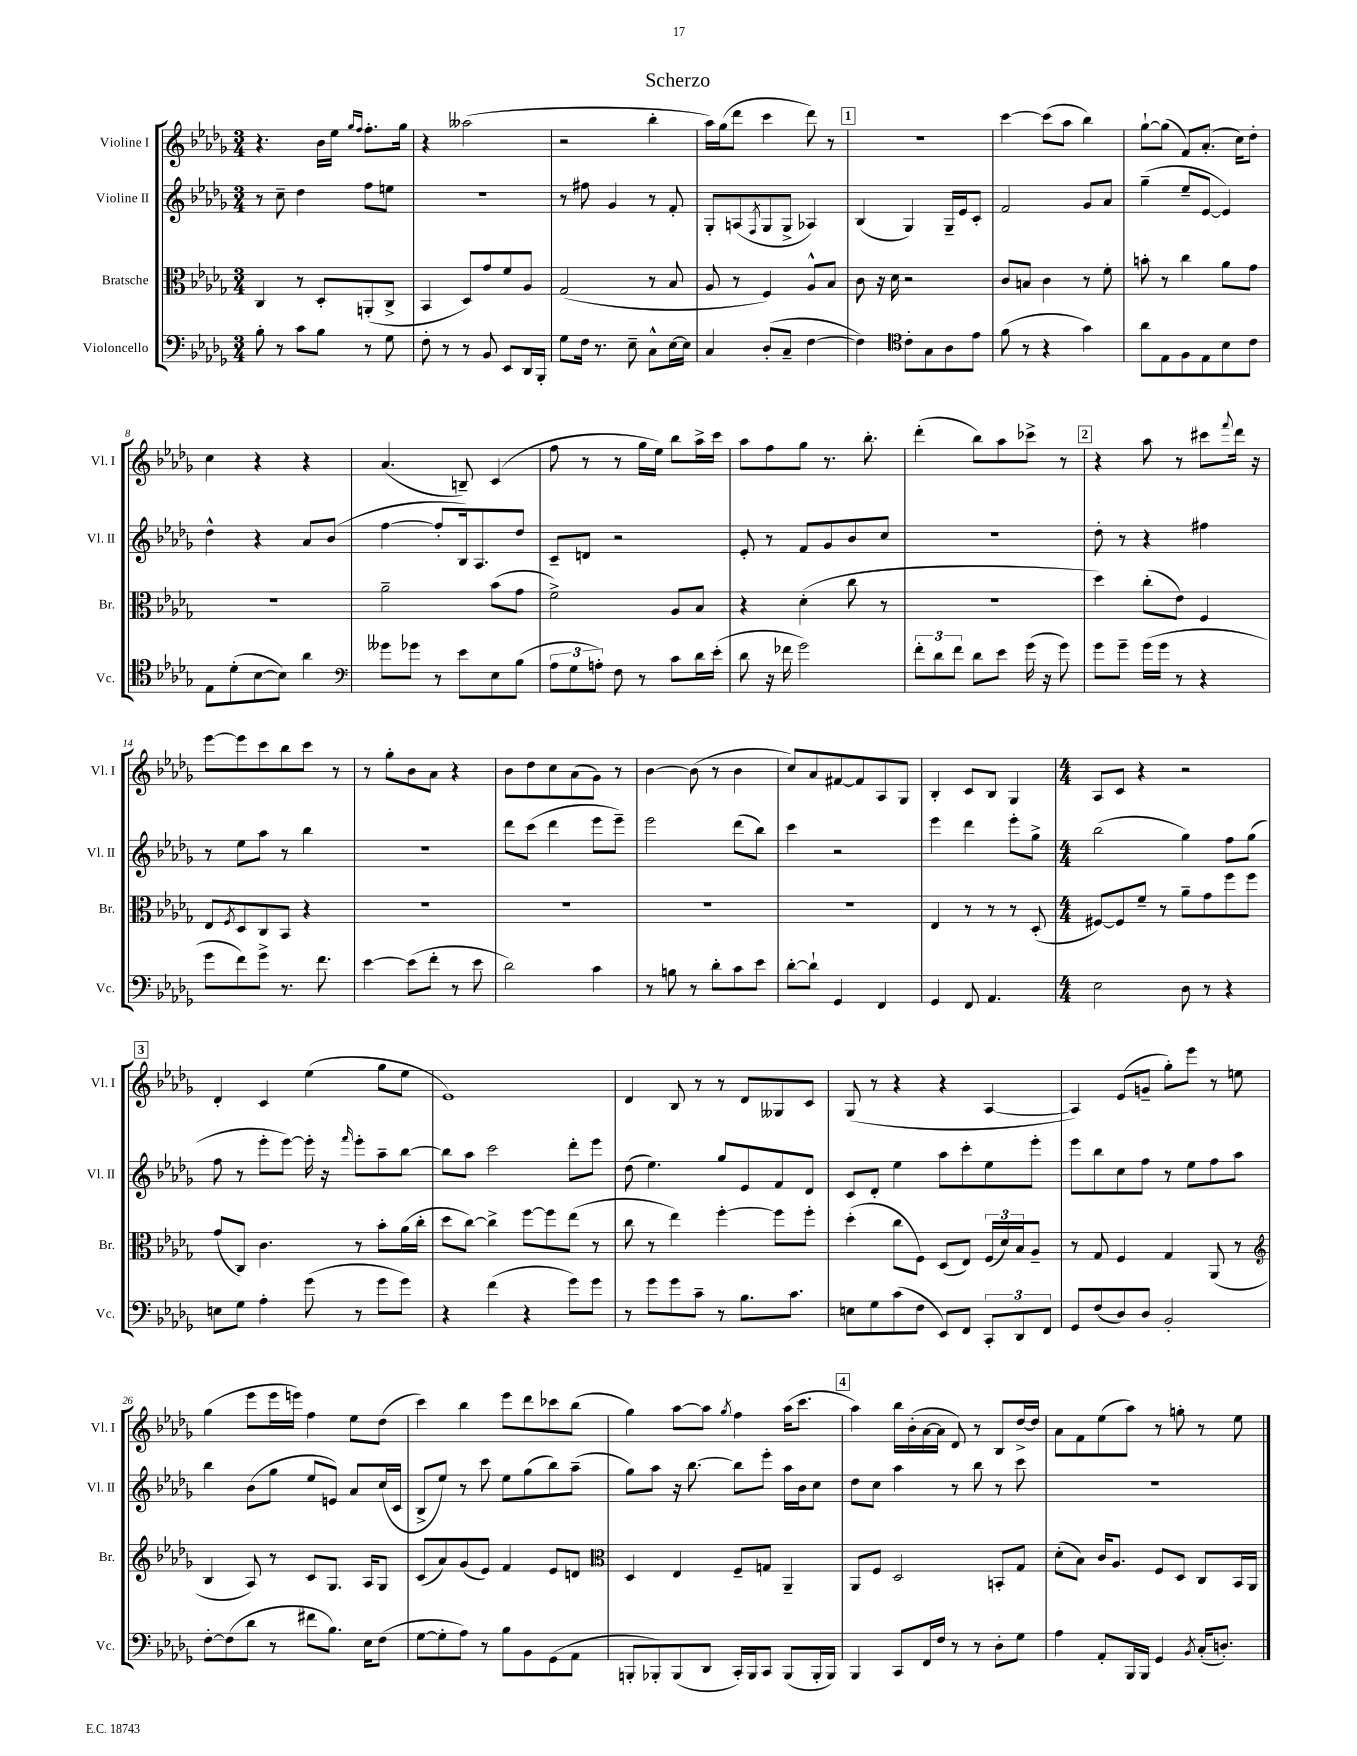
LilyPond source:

\header { title = "Scherzo" }
<<
\new StaffGroup <<
\new Staff = "s0" \with { instrumentName = "Violine I" shortInstrumentName = "Vl. I" } {
    \clef treble \key des \major \numericTimeSignature \time 3/4
    r4. bes'16 ees''16 \grace { ges''16 f''16 } f''8.-. ges''16 |
    r4 aeses''2( |
    r2 bes''4-. |
    aes''16) ges''16( des'''8 c'''4 des'''8) r8 |
    \mark \markup { \box "1" } R2. |
    c'''4~ c'''8( aes''8 bes''4) |
    ges''8~-! ges''8( f'8) aes'8.-.( c''16) des''8-. |
    c''4 r4 r4 |
    aes'4.( b8--) c'4( |
    f''8 r8 r8 ges''16 ees''16) bes''8 aes''16-> c'''16 |
    aes''8 f''8 ges''8 r8. bes''8.-. |
    des'''4-.( bes''8) aes''8 ces'''8-> r8 |
    \mark \markup { \box "2" } r4 aes''8 r8 cis'''8 \appoggiatura { f'''8 } des'''16 r16 |
    ees'''8~ ees'''8 c'''8 bes''8 c'''8 r8 |
    r8 ges''8-. bes'8 aes'8 r4 |
    bes'8 des''8 c''8 aes'8( ges'8) r8 |
    bes'4~ bes'8( r8 bes'4 |
    c''8) aes'8 fis'8~ fis'8 aes8 ges8 |
    bes4-. c'8 bes8 ges4 |
    \numericTimeSignature \time 4/4 aes8 c'8 r4 r2 |
    \mark \markup { \box "3" } des'4-. c'4 ees''4( ges''8 ees''8 |
    ees'1) |
    des'4 bes8 r8 r8 des'8 geses8 c'8 |
    ges8( r8 r4 r4 aes4~ |
    aes4) ees'8( g'8-- ges''8-.) ees'''8 r8 e''8 |
    ges''4( ees'''8 ees'''16 e'''16) f''4 ees''8 des''8( |
    c'''4) bes''4 ees'''8 des'''8 ces'''8 bes''8( |
    ges''4) aes''8~ aes''8 \acciaccatura { ges''8 } f''4 aes''16( c'''8. |
    \mark \markup { \box "4" } aes''4) bes''16 bes'16-.( aes'16~ aes'16 des'8) r8 bes8 des''16~-> des''16 |
    aes'8 f'8 ees''8( aes''8) r8 g''8-. r8 ees''8 \bar "|." |
}
\new Staff = "s1" \with { instrumentName = "Violine II" shortInstrumentName = "Vl. II" } {
    \clef treble \key des \major \numericTimeSignature \time 3/4
    r8 c''8-- des''4 f''8 e''8 |
    R2. |
    r8 fis''8 ges'4 r8 f'8-. |
    ges8-. a8( \acciaccatura { f8 } ges8 ges8-> aes4) |
    \mark \markup { \box "1" } bes4( ges4) ges16-- ees'16 c'8-. |
    f'2 ges'8 aes'8 |
    ges''4--( ees''8-- ees'8~ ees'4) |
    des''4-^ r4 aes'8 bes'8( |
    f''4~ f''8-. bes16) aes8. des''8 |
    c'8-- d'8 r2 |
    ees'8-. r8 f'8 ges'8 bes'8 c''8 |
    R2. |
    \mark \markup { \box "2" } des''8-. r8 r4 fis''4 |
    r8 ees''8 aes''8 r8 bes''4 |
    R2. |
    des'''8 c'''8( des'''4 ees'''8 ees'''8--) |
    ees'''2 des'''8( bes''8) |
    c'''4 r2 |
    ees'''4 des'''4 ees'''8-. ges''8-> |
    \numericTimeSignature \time 4/4 bes''2( ges''4) f''8 ges''8( |
    \mark \markup { \box "3" } f''8 r8 ees'''8-. ees'''8~) ees'''16-. r16 \grace { f'''16 } ees'''8-. aes''8-- bes''8~ |
    bes''8 aes''8 c'''2 des'''8-. ees'''8 |
    des''8( ees''4.) ges''8 ees'8 f'8 des'8 |
    c'8 des'8-. ees''4 aes''8 c'''8-. ees''8 ees'''8-. |
    ees'''8 bes''8 c''8 f''8 r8 ees''8 f''8 aes''8 |
    bes''4 bes'8( ges''8 ees''8 e'8) aes'8 c''16( c'16 |
    bes8-> ees''8) r8 c'''8 ees''8 ges''8( bes''8) aes''8--( |
    ges''8) aes''8 r16 bes''8.~ bes''8 ees'''8-. aes''16 bes'16 c''8 |
    \mark \markup { \box "4" } des''8 c''8 aes''4 r8 bes''8 r8 c'''8 |
    R1 \bar "|." |
}
\new Staff = "s2" \with { instrumentName = "Bratsche" shortInstrumentName = "Br." } {
    \clef alto \key des \major \numericTimeSignature \time 3/4
    c4 r8 des8-. a,8-.( c8-> |
    bes,4 des8) ges'8 f'8 aes8 |
    ges2( r8 bes8 |
    aes8 r8 f4) aes8-^ bes8 |
    \mark \markup { \box "1" } c'8 r16 des'16 r2 |
    c'8 b8 c'4 r8 f'8-. |
    b'8-. r8 c''4 aes'8 ges'8 |
    R2. |
    aes'2-- bes'8( ges'8 |
    f'2->) aes8 bes8 |
    r4 des'4-.( c''8 r8 |
    R2. |
    \mark \markup { \box "2" } des''4) c''8-.( ees'8) f4 |
    ees8 \acciaccatura { f8 } des8 c8 bes,8 r4 |
    R2. |
    R2. |
    R2. |
    R2. |
    ees4 r8 r8 r8 des8-.( |
    \numericTimeSignature \time 4/4 fis8~) fis8 f'8-- r8 aes'8-- ges'8 f''8 f''8 |
    \mark \markup { \box "3" } ges'8( c8) c'4. r8 bes'8-. aes'16( c''16-. |
    des''8 c''8~) c''4-> f''8~ f''8 ees''8( r8 |
    c''8 r8 ees''4) f''4~-. f''8 f''8-. |
    des''4-.( c''8 f8) des8( ees8) \tuplet 3/2 { f16( des'16) bes16 } aes8-- |
    r8 ges8 f4 ges4 aes,8( r8 |
    \clef treble bes4 aes8) r8 c'8 ges8. aes16 ges8 |
    c'8( aes'8) ges'8( ees'8) f'4 ees'8 d'8 |
    \clef alto des4 ees4 f8-- g8 aes,4-- |
    \mark \markup { \box "4" } aes,8 f8 des2 b,8-. ges8 |
    des'8-.( bes8) c'16 aes8. f8 des8 c8 bes,16 aes,16 \bar "|." |
}
\new Staff = "s3" \with { instrumentName = "Violoncello" shortInstrumentName = "Vc." } {
    \clef bass \key des \major \numericTimeSignature \time 3/4
    bes8-. r8 c'8 bes8 r8 ges8 |
    f8-. r8 r8 bes,8 ees,8 des,16 bes,,16-. |
    ges8 f16 r8. ees8-- c8-^ ees16~ ees16 |
    c4 des8-.( c8-- f4~ |
    \mark \markup { \box "1" } f4) \clef tenor c'8-. ges8 aes8 ees'8 |
    f'8( r8 r4 ges'4) |
    aes'8 ees8 f8 ees8 bes8 c'8 |
    ees8 des'8-.( bes8~ bes8) aes'4 |
    \clef bass geses'8 ges'8 r8 ees'8 ees8 bes8( |
    \tuplet 3/2 { aes8 ges8 a8-.) } f8 r8 c'8 des'16 ees'16-.( |
    des'8 r16 fes'16 ges'2) |
    \tuplet 3/2 { f'8-. des'8 f'8 } des'8 ees'8 ges'16( r16 ges'8) |
    \mark \markup { \box "2" } ges'8 ges'8-- ges'16( ges'16 r8 r4 |
    ges'8 f'8) ges'8-> r8. f'8. |
    ees'4~ ees'8( f'8-. r8 ees'8 |
    des'2) c'4 |
    r8 b8 r8 des'8-. c'8 ees'8 |
    des'8~-. des'8-! ges,4 f,4 |
    ges,4 f,8 aes,4. |
    \numericTimeSignature \time 4/4 ees2 des8 r8 r4 |
    \mark \markup { \box "3" } e8 ges8 aes4-. ges'8( r8 ges'8 ges'8) |
    r4 f'4( r4 ges'8) ges'8 |
    r8 ges'8 ges'8 c'8-- r8 bes8. c'8. |
    e8 ges8 c'8( f8 ees,8) f,8 \tuplet 3/2 { c,8-. des,8 f,8 } |
    ges,8 f8( des8) des8 bes,2-. |
    f8~-. f8( des'8 r8 fis'8 bes8.) ees16 f8( |
    ges8~ ges8-. aes8) r8 bes8 bes,8 ges,8( aes,8 |
    b,,8-. bes,,8-.) bes,,8( des,8 c,16-.) bes,,16 c,8 bes,,8( bes,,16-. bes,,16) |
    \mark \markup { \box "4" } bes,,4 c,8 f,16 f16 r8 r8 des8-. ges8 |
    aes4 aes,8-. bes,,16 bes,,16 ges,4 \acciaccatura { bes,8 } c16-.( d8.-.) \bar "|." |
}
>>
>>
